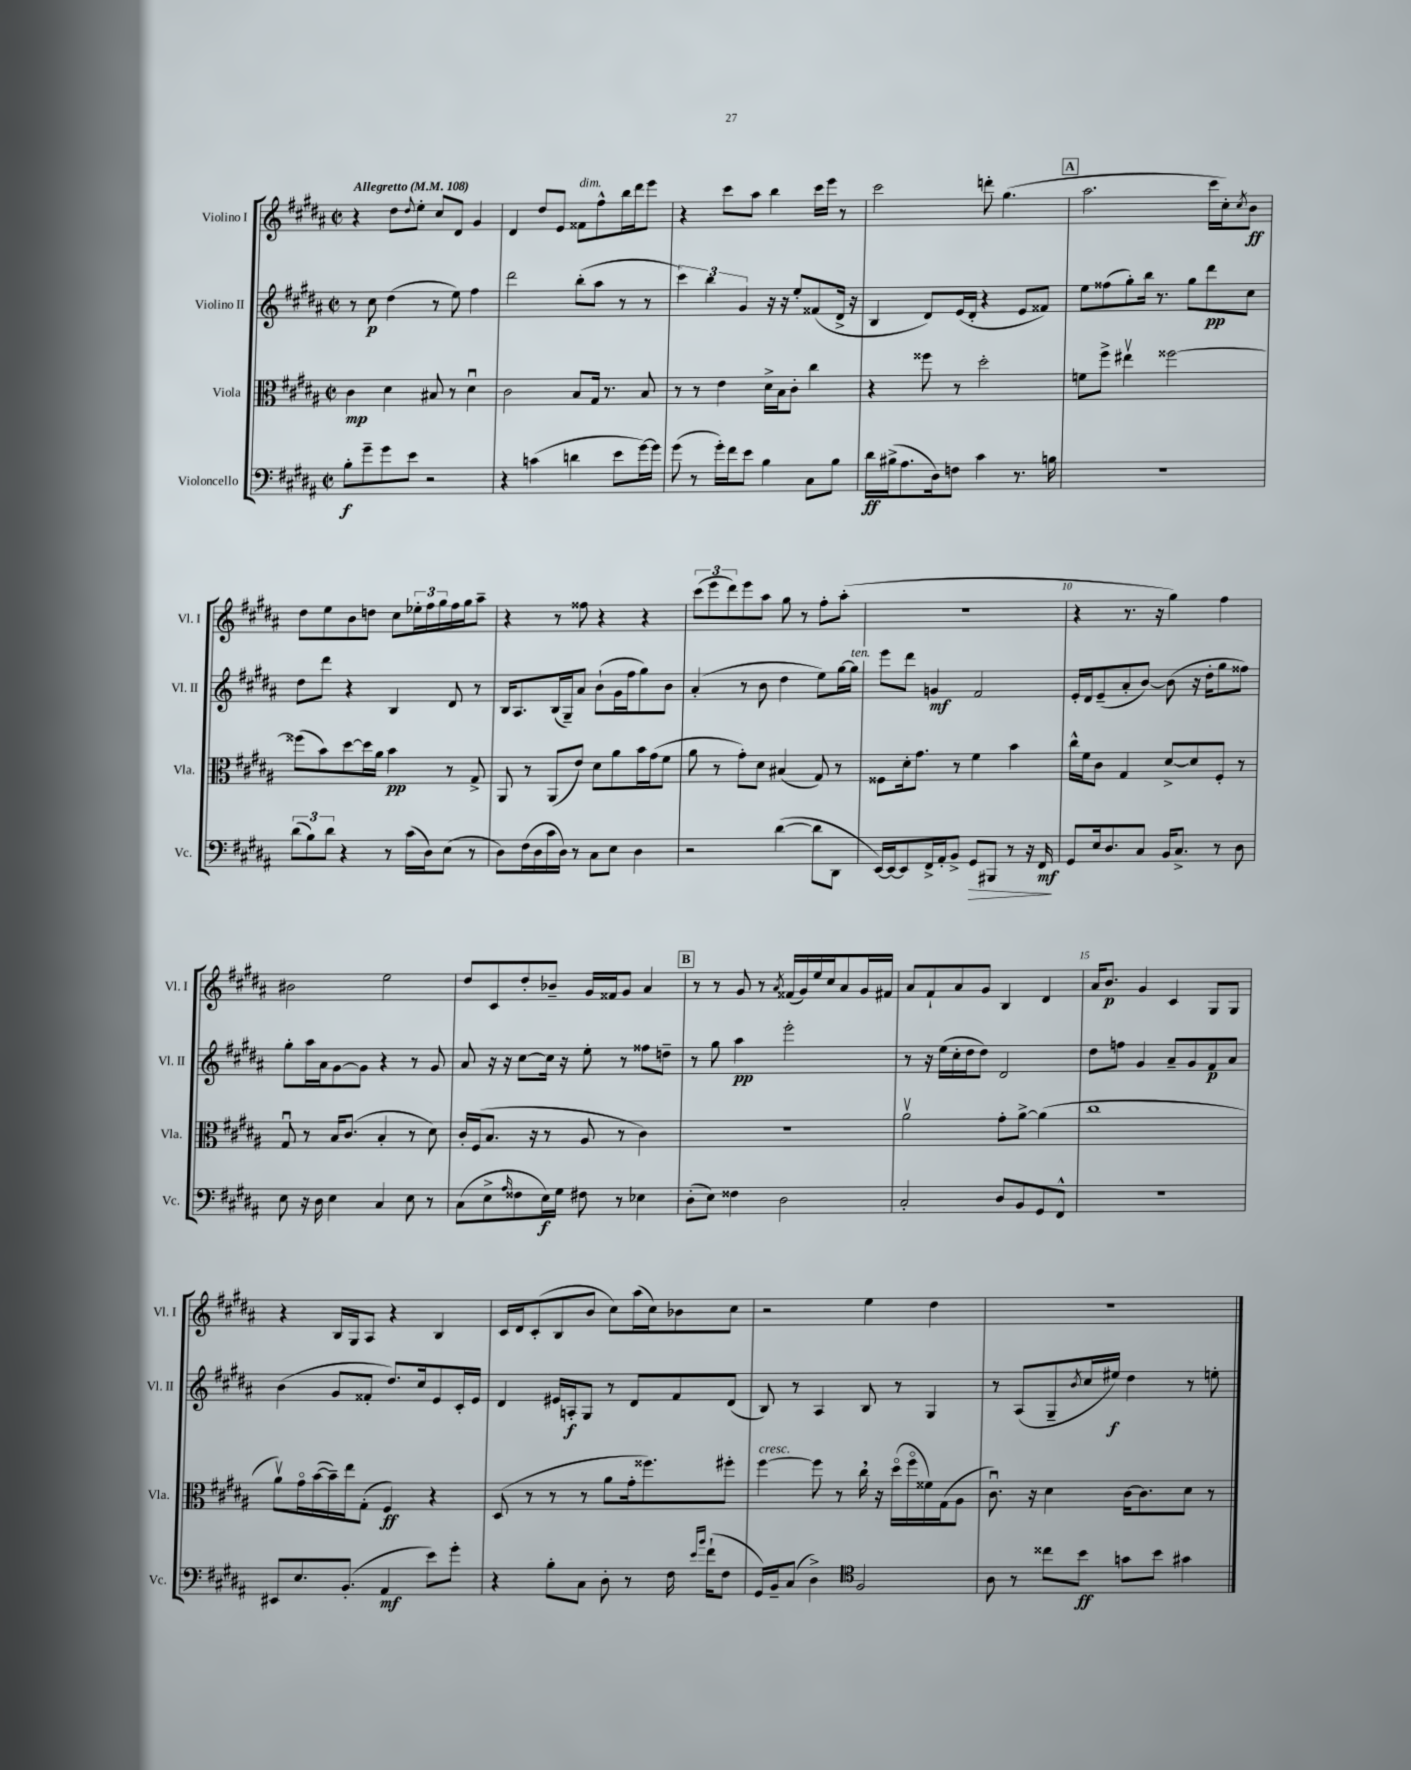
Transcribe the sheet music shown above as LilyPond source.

<<
\new StaffGroup <<
\new Staff = "s0" \with { instrumentName = "Violino I" shortInstrumentName = "Vl. I" } {
    \clef treble \key b \major \defaultTimeSignature \time 2/2 \tempo "Allegretto" 4 = 108
    r4 dis''8 \appoggiatura { dis''8 } e''8-. cis''8 dis'8 gis'4 |
    dis'4 dis''8 e'8 fisis'8^\markup { \italic "dim." } fis''8-^ b''16 dis'''16 e'''8 |
    r4 cis'''8 ais''8 b''4 cis'''16 e'''16 r8 |
    cis'''2 d'''8-. gis''4.( |
    \mark \markup { \box "A" } ais''2. cis'''16 cis''16-.) \acciaccatura { cis''8 } b'8\ff |
    dis''8 e''8 b'8 d''8 cis''8 \tuplet 3/2 { ees''16-. fis''16 gis''16 } fis''16 gis''16 ais''8-- |
    r4 r8 fisis''8 r4 r4 |
    \tuplet 3/2 { cis'''8( e'''8 dis'''8) } e'''8 ais''8 gis''8 r8 fis''8-. ais''8-.( |
    R1 |
    r4 r8. r16 gis''4) fis''4 |
    bis'2 e''2 |
    dis''8 cis'8 dis''8-. bes'8-- gis'16 fisis'16 gis'8 ais'4 |
    \mark \markup { \box "B" } r8 r8 gis'8 r8 \acciaccatura { ais'8 } fisis'16( gis'16) e''16 cis''16 ais'8 gis'16 fis'16 |
    ais'8 fis'8-! ais'8 gis'8 b4 dis'4 |
    ais'16 b'8.\p gis'4 cis'4 gis8 gis8 |
    r4 b16 gis16 ais8 r4 b4 |
    cis'16 dis'16 cis'8-.( b8 b'8 cis''8) ais''16( cis''16) bes'8 cis''8 |
    r2 e''4 dis''4 |
    R1 \bar "|." |
}
\new Staff = "s1" \with { instrumentName = "Violino II" shortInstrumentName = "Vl. II" } {
    \clef treble \key b \major \defaultTimeSignature \time 2/2
    r8 cis''8\p dis''4( r8 e''8) fis''4 |
    dis'''2 b''8-.( ais''8 r8 r8 |
    \tuplet 3/2 { cis'''4) b''4 gis'4 } r16 r16 e''8-. fisis'8( dis'16-> r16 |
    b4 dis'8) e'16( dis'16-. r4 e'8 fisis'8) |
    \mark \markup { \box "A" } e''8 fisis''8( gis''8-.) b''16 r8. gis''8 dis'''8\pp cis''8 |
    dis''8 dis'''8 r4 b4 dis'8 r8 |
    b16 ais8. b16( gis16--) ais'8 b'8-!( gis'16 fis''16 gis''8) b'8 |
    ais'4-.( r8 b'8 dis''4 e''8) gis''16~ gis''16^\markup { \italic "ten." } |
    e'''8 dis'''8 g'4\mf fis'2 |
    e'16-. dis'16 e'8--( ais'8-. b'8~) b'8( r16 dis''16-. gis''8 fisis''8) |
    gis''8-. ais''16 ais'16 gis'8~ gis'8 r4 r8 gis'8 |
    ais'8 r16 r16 cis''8~ cis''16 r16 e''8-. r8 fisis''8 d''8-- |
    \mark \markup { \box "B" } r8 gis''8 ais''4\pp e'''2-. |
    r8 r16 e''16( cis''16-. dis''16 dis''8) dis'2 |
    dis''8 f''8 gis'4 ais'8-- gis'8 fis'8\p ais'8 |
    b'4( gis'8 fisis'8-. dis''8.) cis''16 e'8 cis'16-. e'16 |
    dis'4 eis'16 a16-.\f gis8 r8 dis'8 fis'8 dis'8( |
    b8) r8 ais4 b8 r8 gis4 |
    r8 ais8( gis8-- \acciaccatura { b'8 } cis''16 eis''16\f) dis''4 r8 e''8-. \bar "|." |
}
\new Staff = "s2" \with { instrumentName = "Viola" shortInstrumentName = "Vla." } {
    \clef alto \key b \major \defaultTimeSignature \time 2/2
    cis'4\mp dis'4 bis8 r8 dis'4\downbow |
    cis'2 b8 gis16 r8. b8 |
    r8 r8 e'4 dis'16-> b16 cis'8-. cis''4 |
    r4 fisis''8 r8 dis''2-. |
    \mark \markup { \box "A" } f'8 fis''8-> eis''4\upbow fisis''2~ |
    fisis''8( b'8) dis''8~ dis''16 ais'16 b'4\pp r8 gis8-> |
    ais,8 r8 ais,8( e'8) dis'8 ais'8 b'16 gis'16( fis'8 |
    ais'8 r8 gis'8-.) dis'8 bis4( gis8) r8 |
    fisis8 dis'16-. gis'8. r8 fis'4 b'4 |
    cis''16-^ fis'16 cis'8 gis4 dis'8~-> dis'8 fis8-. r8 |
    gis8\downbow r8 b16 cis'8.( b4-. r8 dis'8) |
    cis'16-. fis16( b8. r16 r8 ais8 r8 cis'4) |
    \mark \markup { \box "B" } R1 |
    ais'2\upbow gis'8-. ais'8~-> ais'4( |
    cis''1 |
    ais'8\upbow) gis'16\flageolet b'16~( b'16--) e''16 gis8-.( fis4\ff) r4 |
    dis8( r8 r8 r8 ais'8 gis'16-. fisis''8.) fis''8-. |
    fis''4~^\markup { \italic "cresc." } fis''8 r8 cis''16 \breathe r16 dis''16\flageolet( fis''16\flageolet fisis'16) gis16( ais8 |
    cis'8.\downbow) r16 dis'4 cis'16~ cis'8. dis'8 r8 \bar "|." |
}
\new Staff = "s3" \with { instrumentName = "Violoncello" shortInstrumentName = "Vc." } {
    \clef bass \key b \major \defaultTimeSignature \time 2/2
    b8-.\f gis'8-- gis'8 e'8 r2 |
    r4 c'4( d'4 e'8 gis'16~) gis'16 |
    gis'8( r8 gis'16-.) fis'16 e'8 b4 cis8 b8 |
    dis'16\ff bis16->( ais8. dis16) f8 cis'4 r8. b16 |
    \mark \markup { \box "A" } R1 |
    \tuplet 3/2 { dis'8( b8) dis'8 } r4 r8 cis'16( dis16) e8( r8 |
    dis8) fis16( dis16 cis'16 dis16) r8 cis8 e8 dis4 |
    r2 dis'4~( dis'8 dis,8 |
    e,16~) e,16~ e,8 fis,16-> ais,16-. b,8-> gis,8\> bis,,8 r8 r16 fis,16\mf\! |
    gis,8 e16 dis8. cis8 b,16 cis8.-> r8 dis8 |
    e8 r16 dis16 e4 cis4 e8 r8 |
    cis8( e8-> \grace { ais16 } fisis8 e16\f) gis16 fis8 r8 ees4 |
    \mark \markup { \box "B" } dis8-.( e8) fisis4 dis2 |
    cis2-. dis8 b,8 gis,8 fis,8-^ |
    r1 |
    eis,8 e8. b,8.-.( ais,4\mf e'8) gis'8-. |
    r4 b8-. cis8 dis8-. r8 fis16 \grace { e'16 b'16 } fis'16-!( fis8 |
    gis,16) b,16-- cis8( dis4->) \clef tenor fis2 |
    ais8 r8 cisis''8 b'8\ff g'8 b'8 gis'4 \bar "|." |
}
>>
>>
\layout { \context { \Score \override BarNumber.break-visibility = ##(#f #t #t) barNumberVisibility = #(every-nth-bar-number-visible 5) } }
